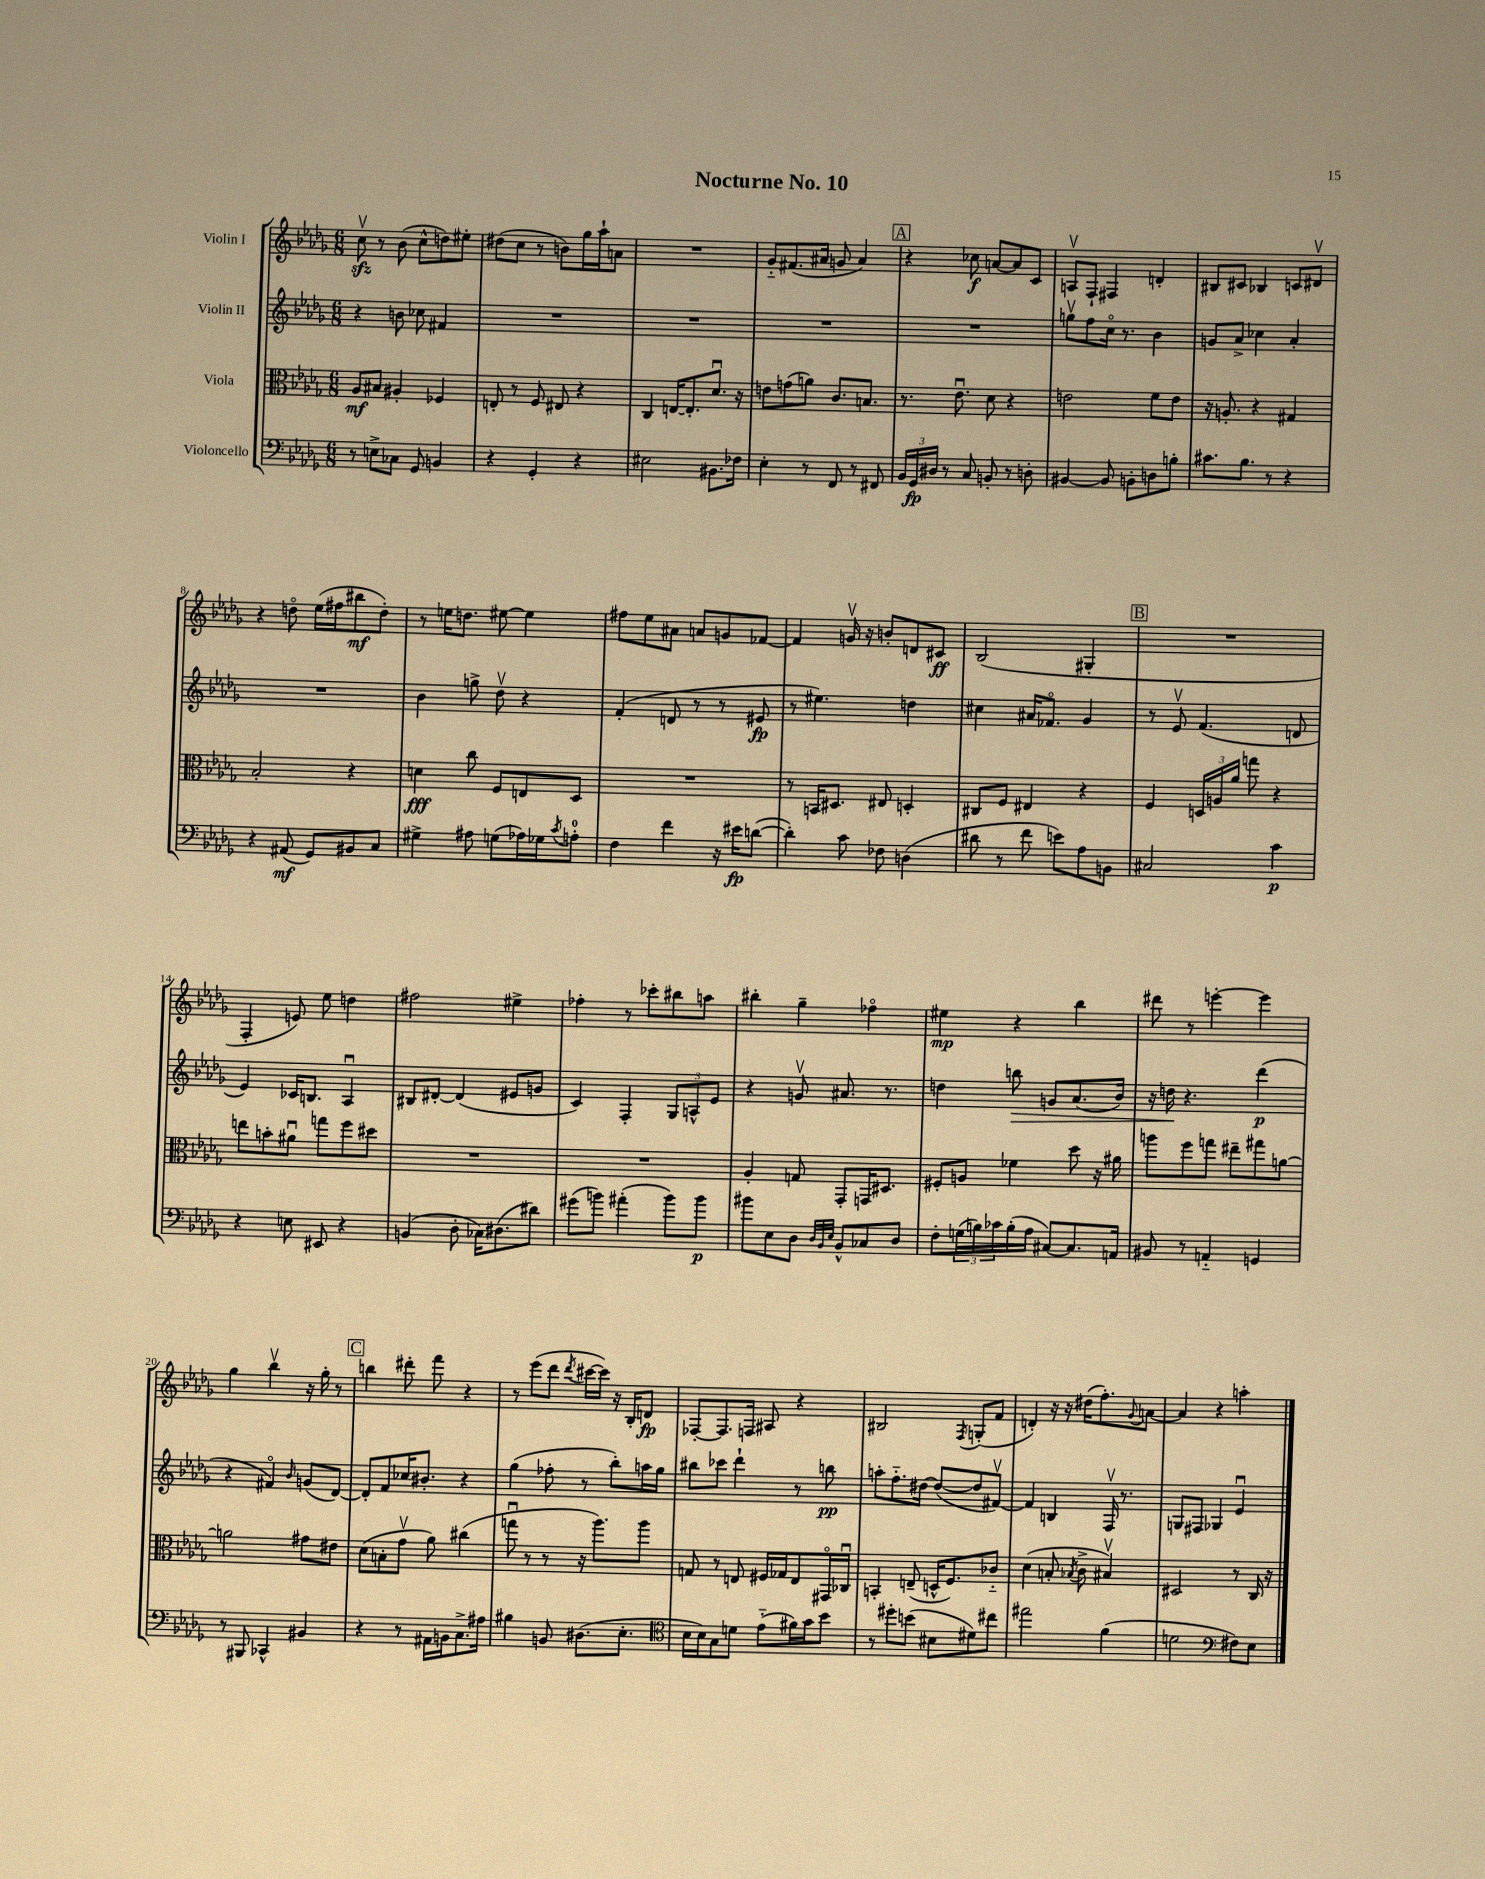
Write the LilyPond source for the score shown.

\header { title = "Nocturne No. 10" }
<<
\new StaffGroup <<
\new Staff = "s0" \with { instrumentName = "Violin I" } {
    \clef treble \key des \major \numericTimeSignature \time 6/8
    c''8\upbow\sfz r8 bes'8( c''8-^ d''8) eis''8-. |
    dis''8( c''8 r8 b'8) ges''16 aes''16-! a'8 |
    R2. |
    ges'8-_ fis'8.( ais'16 g'8 ais'4) |
    \mark \markup { \box "A" } r4 ces''8\f a'8~ a'8 c'8 |
    a8\upbow f8-! fis4 d'4-. |
    bis8 cis'8 bes4 c'8 dis'8\upbow |
    r4 d''8\flageolet ees''16( fis''16 bis''8\mf d''8-.) |
    r8 e''16 d''8. eis''8~ eis''4 |
    fis''8 ees''8 ais'8 a'8 g'8 fes'8~ |
    fes'4 g'16\upbow r16 b'8-. d'8 cis'8\ff |
    bes2( gis4-. |
    \mark \markup { \box "B" } R2. |
    f4-. e'8) ees''8 d''4 |
    fis''2 eis''4-> |
    fes''4-. r8 ces'''8-. bis''8 a''8 |
    bis''4-. ges''4-- fes''4\flageolet |
    eis''4\mp r4 bes''4 |
    dis'''8 r8 e'''4~-. e'''4 |
    ges''4 bes''4\upbow r16 ges''16-. r8 |
    \mark \markup { \box "C" } b''4 dis'''8-. f'''8 r4 |
    r8 ees'''8( des'''8 \acciaccatura { des'''8 } cis'''16~ cis'''16) r16 bes16-. d'8\fp |
    fes8~-. fes8. f16 ais8 r4 |
    bis2 \acciaccatura { f8 } g8-.( f'8 |
    d'4-.) r16 r16 dis''16( f''8.-.) \appoggiatura { ges'8 } a'8~ |
    a'4 r4 a''4-. \bar "|." |
}
\new Staff = "s1" \with { instrumentName = "Violin II" } {
    \clef treble \key des \major \numericTimeSignature \time 6/8
    r4 b'8 ces''8 fis'4 |
    R2. |
    R2. |
    R2. |
    \mark \markup { \box "A" } R2. |
    g''8\upbow f''8 c''16\flageolet r8. bes'4 |
    g'8 aes'8-> ces''4 aes'4-. |
    R2. |
    bes'4 g''8-> des''8\upbow r4 |
    f'4-.( d'8 r8 r8 eis'8\fp |
    r8 eis''4.) d''4 |
    cis''4 ais'16 fes'8.\flageolet ges'4 |
    \mark \markup { \box "B" } r8 ees'8\upbow f'4.( d'8 |
    ees'4) ces'16 b8. aes4\downbow |
    bis8 dis'8~-. dis'4( eis'8 g'8 |
    c'4) f4-. \tuplet 3/2 { ges8 a8-^ ees'8 } |
    r4 g'8\upbow ais'8. r8. |
    d''4 b''8\> g'8 aes'8.( bes'16) |
    r16 d''16\! r4. des'''4\p( |
    r4 fis'4\flageolet) \grace { bes'16 } g'8( des'8~) |
    \mark \markup { \box "C" } des'8-. f'8 ces''16 bis'8.-. r4 |
    ges''4( fes''8-. r8 bes''8-.) a''16 ges''16 |
    bis''8 ces'''8 des'''4-! r8 b''8\pp |
    a''8-. f''8.-_ dis''16~ dis''8~( dis''8 fis'8~\upbow) |
    fis'4 b4 f16\upbow r8. |
    g8 fis8 ges4 ees'4\downbow \bar "|." |
}
\new Staff = "s2" \with { instrumentName = "Viola" } {
    \clef alto \key des \major \numericTimeSignature \time 6/8
    aes8\mf bis8 ais4-. fes4 |
    e8-. r8 f8 eis8 r4 |
    c4 e16~ e8.-. des'8.\downbow r16 |
    e'8 g'8( a'8) c'8. b8. |
    \mark \markup { \box "A" } r8. ees'8.\downbow des'8 r4 |
    e'2 f'8 e'8 |
    r16 a8.-. r4 gis4 |
    bes2-. r4 |
    d'4\fff c''8 f8 e8 des8 |
    R2. |
    r8 b,16 dis8. eis8 d4-. |
    cis8 f8 eis4 r4 |
    \mark \markup { \box "B" } f4 \tuplet 3/2 { d16 a16 aes'16 } g''8 r4 |
    e''8 b'8-. ais'8\downbow g''8 f''8 dis''8 |
    R2. |
    R2. |
    aes4-. g8 ges,8-. g,16 dis8. |
    fis8-. a8 fes'4 des''8 r16 ais'16 |
    a''8 f''8 g''8 eis''8-- gis''8 a'8~ |
    a'2 gis'8 eis'8 |
    \mark \markup { \box "C" } des'8( b8-. ges'8\upbow aes'8) cis''4( |
    g''8\downbow r8 r8 r16 aes''8.) aes''8 |
    g8 r8 e8 fis16 ges16 e8 gis,16\flageolet ces16\downbow |
    b,4-. e8--( d16-^ f8.) ces'8-_ |
    des'4( b8-. \acciaccatura { bes8 } c'8-> bis4\upbow) |
    dis2 r8 c16 r16 \bar "|." |
}
\new Staff = "s3" \with { instrumentName = "Violoncello" } {
    \clef bass \key des \major \numericTimeSignature \time 6/8
    r8 e8-> ces8 ges,8 b,4 |
    r4 ges,4-. r4 |
    eis2 bis,8. fes16 |
    ees4-. r8 f,8 r8 fis,8 |
    \mark \markup { \box "A" } \tuplet 3/2 { bes,16 ges,16\fp dis16 } r8 c8 b,8-. r8 d8-. |
    bis,4~ bis,8 b,8-. d8 b8-. |
    cis'8. bes8. r8 r4 |
    r4 ais,8\mf( ges,8) bis,8 c8 |
    gis4-> ais8 g8( aes16) ges16 \acciaccatura { c'8 } a8-0-. |
    f4 f'4 r16 eis'16\fp d'8~( |
    d'4-.) c'8 fes8 d4( |
    dis'8 r8 f'8 e'8) aes8 b,8 |
    \mark \markup { \box "B" } cis2 c'4\p |
    r4 e8 eis,8 r4 |
    b,4( des8-. ces16) dis8.( dis'8) |
    gis'8( b'8) ais'4-.( b'8) b'8\p |
    bis'8 ees8 des8 \grace { des32 bes,32 ees32 } bes,8-^ ces8 des8 |
    f8-. \tuplet 3/2 { g16( b16) ces'16 } b16-.( aes16 cis8~) cis8. a,16 |
    bis,8 r8 a,4-_ g,4 |
    r8 bis,,8 ces,4-^ bis,4 |
    \mark \markup { \box "C" } r4 r8 ais,16 b,16 c8.-> ais16 |
    bis4 b,8 dis8.( ees8.-. |
    \clef tenor bes16 bes16) ges8 d'8 ees'8-_( fis'16) ges'16 bes'8 |
    r8 dis''8-. b'8( bis8 dis'8) cis''8 |
    eis''2 f'4( |
    d'2 \clef bass fis8) ees8 \bar "|." |
}
>>
>>
